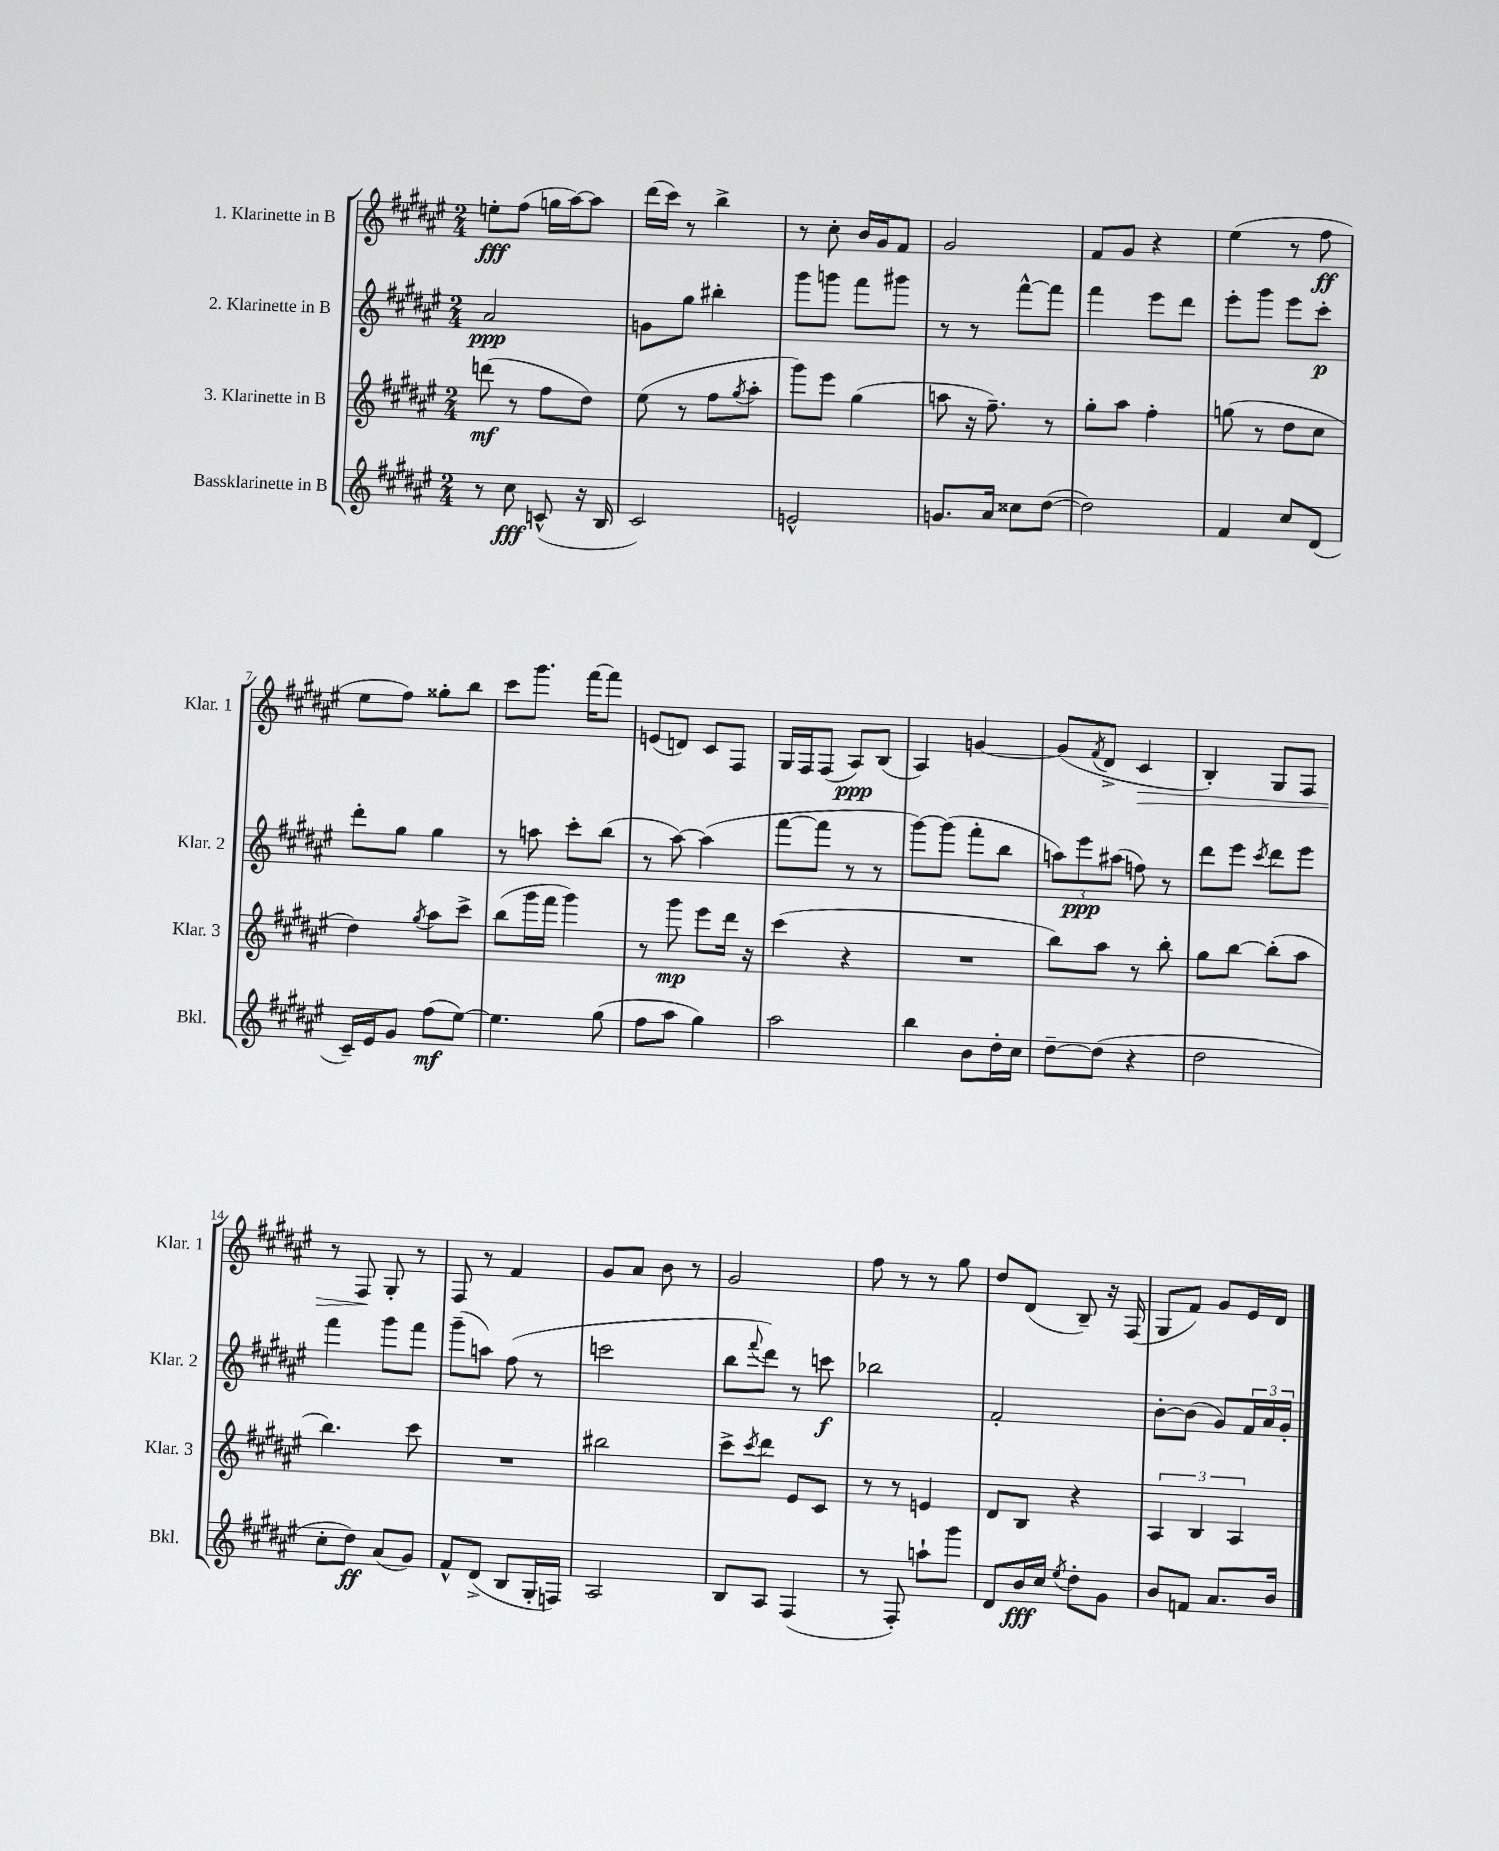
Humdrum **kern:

**kern	**kern	**kern	**kern
*staff4	*staff3	*staff2	*staff1
*clefG2	*clefG2	*clefG2	*clefG2
*k[f#c#g#d#a#e#]	*k[f#c#g#d#a#e#]	*k[f#c#g#d#a#e#]	*k[f#c#g#d#a#e#]
*M2/4	*M2/4	*M2/4	*M2/4
8r	(8ddd	2a#	8ee'
8cc#	8r	.	(8ff#
(8c^^	8ff#	.	16gg
.	.	.	[16aa#)
16r	8dd#)	.	8aa#]
16B	.	.	.
=	=	=	=
2c#)	(8ee#	8g	(16ddd#
.	.	.	16ccc#)
.	8r	8gg#	8r
.	8ff#	4bb#'	4bb^
.	8qgg#	.	.
.	8aa#'	.	.
=	=	=	=
2e^^	8ggg#)	8ggg#	8r
.	8eee#	8ggg	8cc#'
.	(4gg#	8fff#	16b
.	.	.	16g#
.	.	8ggg#	8f#
=	=	=	=
8.g	8aa	8r	2g#
.	16r	8r	.
16a#	8.ff#~)	.	.
8cc##	.	[8fff#^^	.
([8dd#	8r	8fff#]	.
=	=	=	=
2dd#])	8gg#'	4fff#	8f#
.	8aa#	.	8g#
.	4ff#'	8eee#	4r
.	.	8ddd#	.
=	=	=	=
4f#	(8gg	8eee#'	(4ee#
.	8r	8ggg#	.
8cc#	8dd#	8eee#	8r
(8d#	8cc#	8ccc#'	8ff#
=	=	=	=
16c#~)	4dd#)	8ddd#'	8ee#
16e#	.	.	.
8g#	.	8gg#	8ff#)
.	8qgg#	.	.
(8ff#	8aa#	4gg#	8gg##'
[8ee#)	8ccc#^	.	8bb
=	=	=	=
4.ee#]	(8bb	8r	8ccc#
.	16ggg#	8aa	8.ggg#
.	16fff#	.	.
.	4ggg#)	8ccc#'	.
.	.	.	[16fff#
(8gg#	.	(8bb	8fff#]
=	=	=	=
8ff#	8r	8r	(8e
8aa#	8ggg#	[8aa#)	8d)
4gg#)	8eee#	(4aa#]	8c#
.	16ddd#	.	8F#
.	16r	.	.
=	=	=	=
2aa#	(4ccc#	[8fff#	16G#
.	.	.	16F#
.	.	8fff#]	(8F#
.	4r	8r	8A#)
.	.	8r	(8B
=	=	=	=
4bb	2r	[8ggg#)	4A#)
.	.	(8ggg#]	.
8b	.	8fff#'	[4g
16dd#'	.	8bb	.
16cc#	.	.	.
=	=	=	=
[8dd#~	8bb)	12aa)	(8g]
.	.	12eee#	.
.	.	.	8qf#
(8dd#]	8aa#	.	8d#^
.	.	(12aa#	.
4r	8r	8ff)	4c#
.	8bb'	8r	.
=	=	=	=
2dd#	8gg#	8ddd#	4B')
.	[8bb	8eee#	.
.	.	8qccc#	.
.	(8bb']	8ddd#	8G#
.	8aa#	8eee#	8F#
=	=	=	=
8cc#'	4.bb)	4fff#	8r
8dd#)	.	.	8F#
(8a#	.	8ggg#	8G#'
8g#)	8ccc#	8fff#	8r
=	=	=	=
8f#^^	2r	(8ggg#~	8F#
(8d#^	.	8aa)	8r
8B	.	(8ff#	4f#
16G#'	.	8r	.
16F)	.	.	.
=	=	=	=
2A#	2bb#	2ccc	8g#
.	.	.	8a#
.	.	.	8b
.	.	.	8r
=	=	=	=
8B	8ccc#^	8bb	2g#
.	8qccc#	8qqfff#	.
8A#	8ddd#	8ddd#)	.
(4F#	8e#	8r	.
.	8c#	8ccc	.
=	=	=	=
8r	8r	2bb-	8ff#
8F#')	8r	.	8r
8aa`	4e	.	8r
8ggg#	.	.	8gg#
=	=	=	=
8d#	8d#	2f#'	8dd#
16b	8B	.	(8d#
16cc#	.	.	.
8qee#	.	.	.
8dd#'	4r	.	8B~)
8g#	.	.	16r
.	.	.	(16F#
=	=	=	=
8b	6A#	[8b'	8G#
8f	.	(8b]	8f#)
.	6B	.	.
8.a#	.	8g#)	8g#
.	6A#	.	.
.	.	24f#	16e#
.	.	24a#	.
16b	.	.	16d#
.	.	24g#'	.
==	==	==	==
*-	*-	*-	*-
